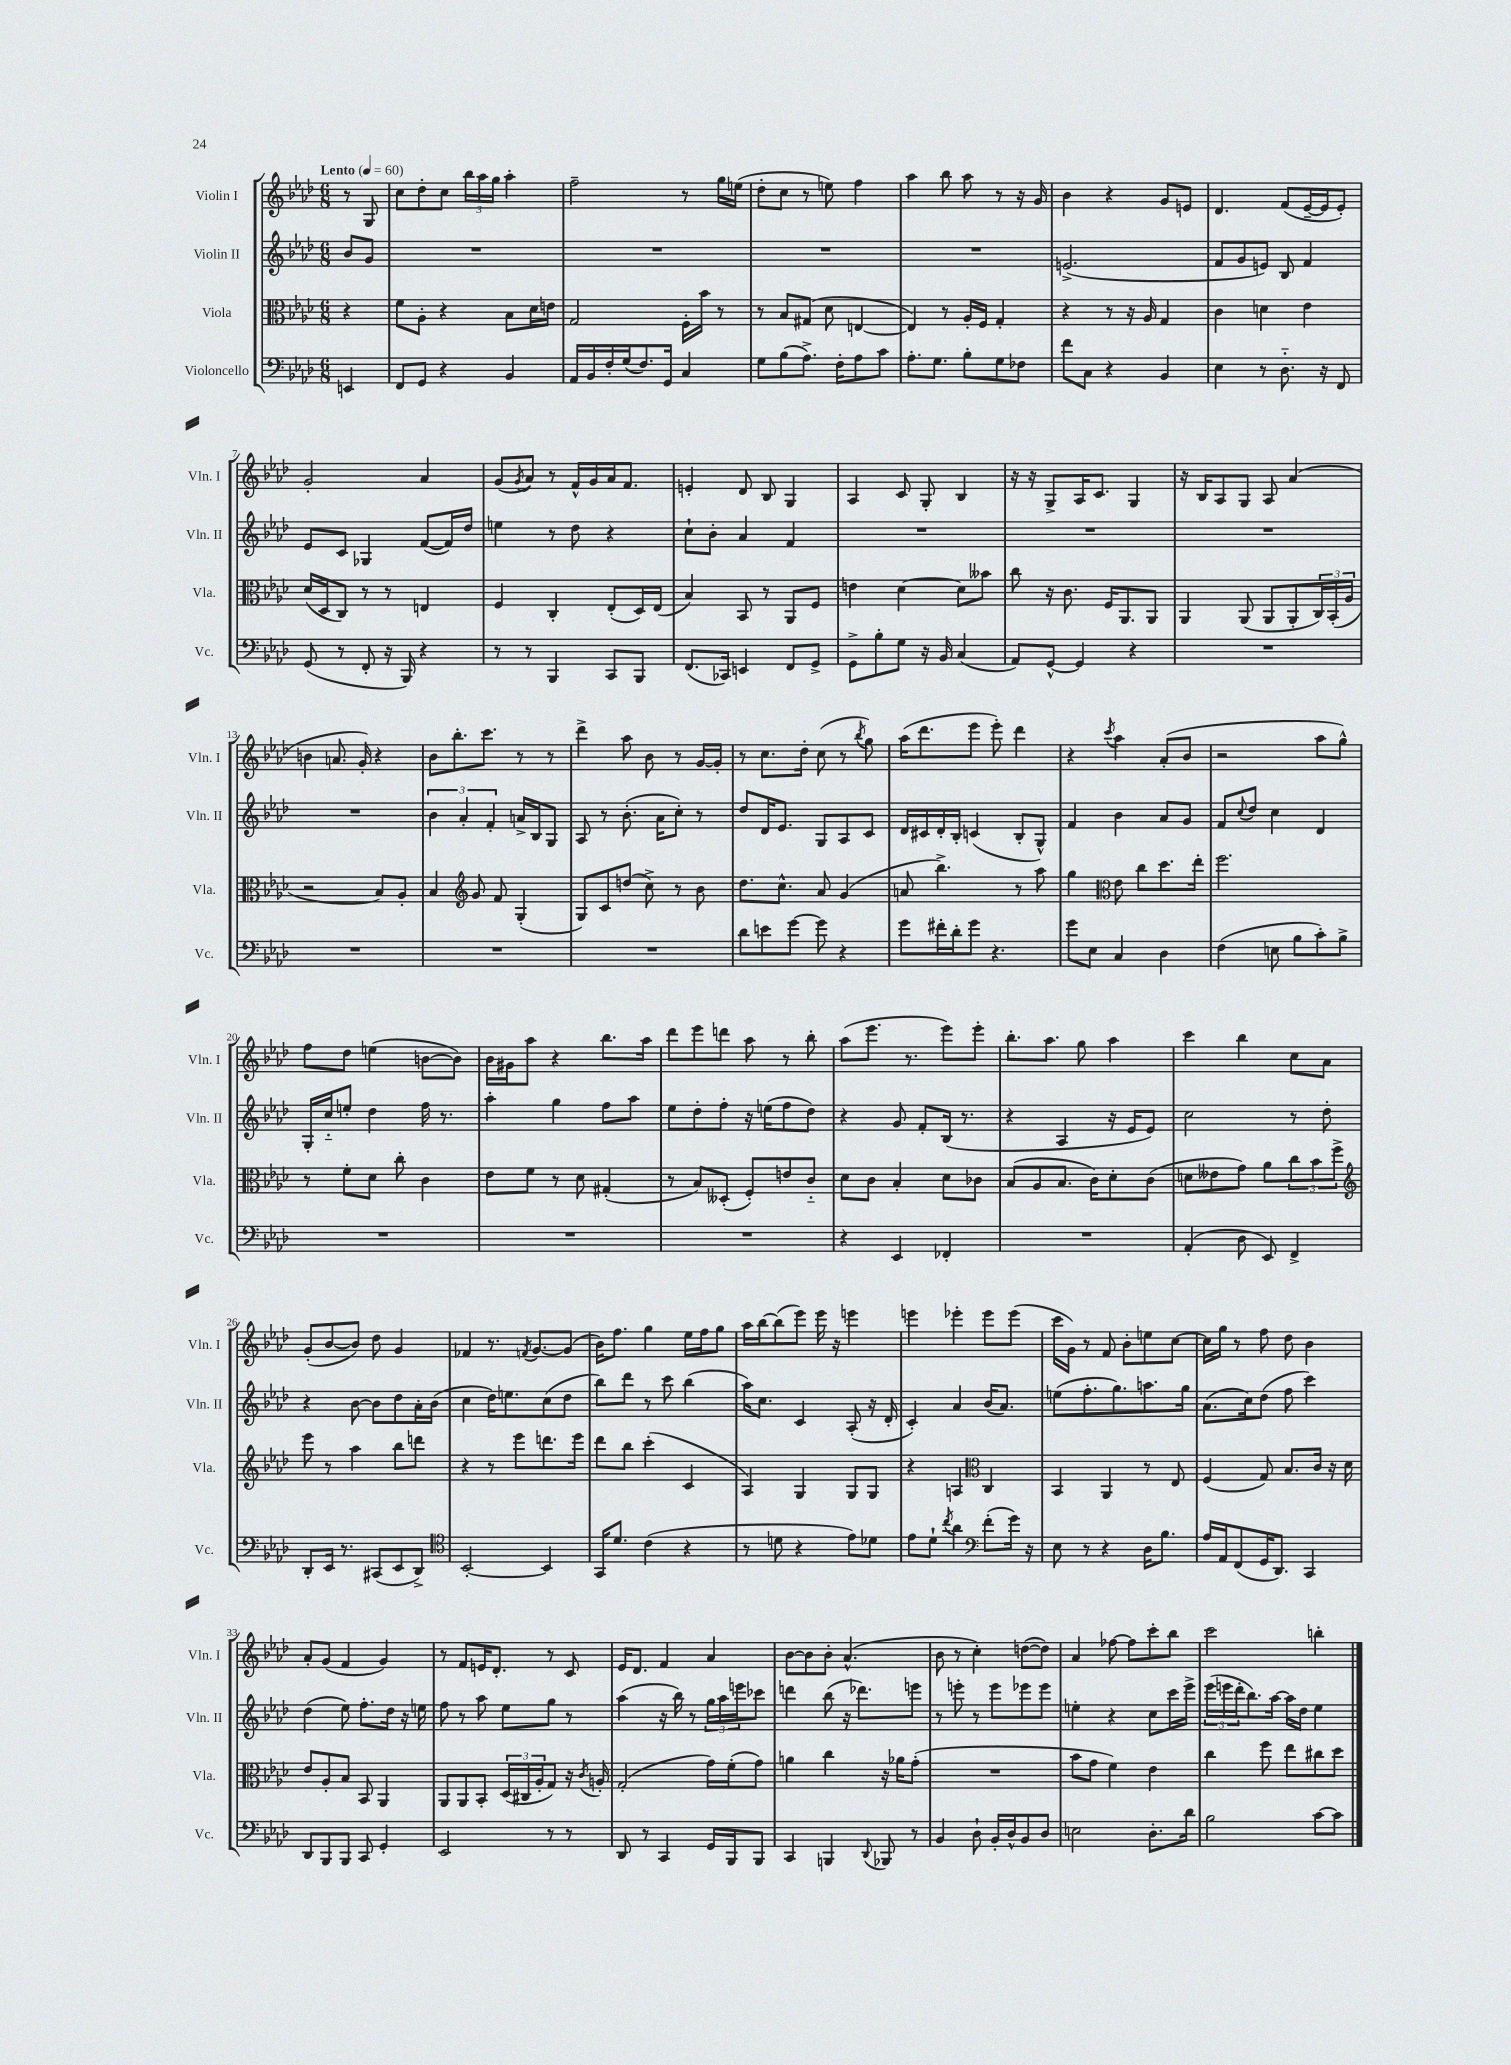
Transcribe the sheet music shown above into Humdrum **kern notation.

**kern	**kern	**kern	**kern
*staff4	*staff3	*staff2	*staff1
*clefF4	*clefC3	*clefG2	*clefG2
*k[b-e-a-d-]	*k[b-e-a-d-]	*k[b-e-a-d-]	*k[b-e-a-d-]
*M6/8	*M6/8	*M6/8	*M6/8
*MM60	*MM60	*MM60	*MM60
4EE	4r	8b-	8r
.	.	8g	8G
=	=	=	=
8FF	8f	2.r	8cc
8GG	8A-'	.	8dd-'
4r	4r	.	8cc
.	.	.	24bb-
.	.	.	24aa-
.	.	.	24gg
4BB-	8B-	.	4aa-'
.	16d-	.	.
.	16e	.	.
=	=	=	=
16AA-	2G	2.r	2ff~
16BB-	.	.	.
16F'	.	.	.
(16G	.	.	.
8.F)	.	.	.
16GG	.	.	.
4C	16F'	.	8r
.	16b-	.	.
.	8r	.	16gg
.	.	.	(16ee
=	=	=	=
8G	8r	2.r	8dd-'
(8B-	8B-	.	8cc
8.A-^)	(8G#	.	8r
.	8d-	.	8ee)
16F'	.	.	.
8A-	[4E	.	4ff
8c	.	.	.
=	=	=	=
8.A-'	4E])	2.r	4aa-
8.G	.	.	.
.	8r	.	8bb-
8B-'	16A-'	.	8aa-
.	16F	.	.
8G	4G'	.	8r
8F-	.	.	16r
.	.	.	16g
=	=	=	=
8f	4r	(2.e^	4b-
8C	.	.	.
4r	8r	.	4r
.	16r	.	.
.	16A-	.	.
4BB-	4G	.	8g
.	.	.	8e
=	=	=	=
4E-	4c	8f	4.d-
.	.	8g	.
8r	4d	8e)	.
8.D-'~	.	8B-	(8f
.	4e-	4f	[16e-~
16r	.	.	16e-]
8FF	.	.	8e-')
=	=	=	=
(8GG	(16d-	8e-	2g'
.	16D-	.	.
8r	8C)	8c	.
8FF'	8r	4G-	.
16r	8r	.	.
16BBB-)	.	.	.
4r	4E	([8f	4a-
.	.	16f])	.
.	.	16dd-	.
=	=	=	=
8r	4F	4ee	(8g
.	.	.	8qg
8r	.	.	8a-)
4BBB-	4C'	8r	8r
.	.	8dd-	16f^^
.	.	.	16g
8CC	(8E-'	4r	16a-
.	.	.	8.f
8BBB-	16D-)	.	.
.	(16E-	.	.
=	=	=	=
(8.FF	4B-)	8cc`	4e'
.	.	8b-'	.
16CC-)	.	.	.
4EE	8BB-	4a-	8d-
.	8r	.	8B-
8FF	8AA-	4f	4G
8GG^	8F	.	.
=	=	=	=
8GG^	4e	2.r	4A-
8B-'	.	.	.
8G	[4d-	.	8c
16r	.	.	8G'
16BB-	.	.	.
(4C	8d-]	.	4B-
.	8b--	.	.
=	=	=	=
8AA-)	8cc	2.r	16r
.	.	.	16r
[8GG^^	16r	.	8G^
.	8.c	.	.
4GG]	.	.	16A-
.	.	.	8.c
.	16F	.	.
.	8.AA-	.	.
4r	.	.	4G
.	8AA-	.	.
=	=	=	=
2.r	4AA-	2.r	16r
.	.	.	16B-
.	.	.	8A-
.	(8AA-	.	8G
.	8AA-	.	8A-
.	8AA-'	.	(4a-
.	24C)	.	.
.	(24BB-'	.	.
.	24A-	.	.
=	=	=	=
2.r	2r	2.r	4b
.	.	.	8.a
.	.	.	16g')
.	8B-)	.	4r
.	8A-'	.	.
=	=	=	=
2.r	4B-	6b-	8b-
.	.	.	8.bb-'
.	.	6a-'	.
*	*clefG2	*	*
.	8g	.	.
.	.	.	8.ccc
.	.	6f'	.
.	8f	.	.
.	(4G'	16a^	8r
.	.	16B-	.
.	.	8G	8r
=	=	=	=
2.r	8G)	8A-	4ddd-^
.	8c	8r	.
.	(8dd	(8.b-'	8aa-
.	8cc^)	.	8b-
.	.	16a-	.
.	8r	8cc')	8r
.	8b-	8r	[16g
.	.	.	16g']
=	=	=	=
8d-	8.dd-	8dd-	8r
8e	.	16d-	8.cc
.	8.cc^^	8.e-	.
[8g	.	.	.
.	.	.	16dd-'
8g]	8a-	8G	(8cc
4r	(4g	8A-	8r
.	.	.	8qbb-
.	.	8c	8gg)
=	=	=	=
8g	8a	16d-	(16aa-
.	.	16c#	8.ddd-
16f#'	4.bb-^)	16d-'	.
16d-'	.	16B-'	.
8g	.	(4c	8eee-
4.r	.	.	8eee-')
.	8r	8B-'	4ddd-
.	8aa-	8G^^)	.
=	=	=	=
8g	4gg	4f	4r
8E-	.	.	.
*	*clefC3	*	*
.	.	.	8qccc
4C	8e-	4b-	4aa-
.	8cc	.	.
4D-	8.dd-	8a-	(8a-'
.	.	8g	8b-
.	16ee-'	.	.
=	=	=	=
(4F	2.ff	8f	2r
.	.	8qqcc	.
.	.	8dd-	.
8E	.	4cc	.
8B-	.	.	.
8c')	.	4d-	8aa-
8B-^	.	.	8gg^^)
=	=	=	=
2.r	8r	16G'	8ff
.	.	16cc'~	.
.	8f'	8ee'	8dd-
.	8d-	4dd-	(4ee
.	8cc'	.	.
.	4c	16ff	[8b
.	.	8.r	.
.	.	.	8b])
=	=	=	=
2.r	8e-	4aa-'	16b-
.	.	.	16g#
.	8f	.	8aa-
.	8r	4gg	4r
.	8d-	.	.
.	(4G#'	8ff	8.bb-
.	.	8aa-	.
.	.	.	16aa-
=	=	=	=
2.r	8r	8ee-	8ddd-
.	8B-)	8dd-'	8eee-
.	(8D--'	8ff'	8ddd
.	8F')	16r	8aa-
.	.	(16ee	.
.	8e	8ff	8r
.	8c'~	8dd-)	8bb-'
=	=	=	=
4r	8d-	4r	(8aa-
.	8c	.	8.eee-
4EE-	4B-'	8g	.
.	.	.	8.r
.	.	8f'	.
4FF-'	8d-	(16B-	8eee-)
.	.	8.r	.
.	8c-	.	8eee-'
=	=	=	=
2.r	(8B-	4r	8.bb-'
.	8A-	.	.
.	.	.	8.aa-
.	8.B-	4A-	.
.	.	.	8gg
.	16c)	.	.
.	8d-'	16r	4aa-
.	.	16e-	.
.	(8c	8e-)	.
=	=	=	=
(4AA-'	8d	2cc	4ccc
.	8e--	.	.
8D-	8g)	.	4bb-
8EE-)	8a-	.	.
4FF^	12cc	8r	8cc
.	12b-	.	.
.	.	8dd-'	8a-
.	12ff^	.	.
=	=	=	=
*	*clefG2	*	*
8DD-'	8eee-	4r	(8g'
16EE-	8r	.	[8b-
8.r	.	.	.
.	4aa-	[8b-	8b-])
(8CC#	.	8b-]	8dd-
8EE-	8bb-	8dd-	4g
8DD-^)	8ddd	16a-'	.
.	.	(16b-	.
=	=	=	=
*clefC4	*	*	*
[2BB-'	4r	4cc	4f-
.	8r	16dd-)	8.r
.	.	8.ee	.
.	8eee-	.	.
.	.	.	8qf
.	.	.	[8.g
4BB-]	8.ddd	(8cc	.
.	.	8dd-	(8g]
.	16eee-	.	.
=	=	=	=
16GG	8ddd-	8bb-)	16b-)
8.d-	.	.	8.ff
.	8bb-	8ddd-	.
(4c	(4ccc'	8r	4gg
.	.	8ccc	.
4r	4c	(4bb-	16ee-
.	.	.	16ff
.	.	.	8gg
=	=	=	=
8r	4A-)	16aa-)	16aa-
.	.	8.cc	[16bb-
8d	.	.	(8bb-]
4r	4G	4c	8eee-)
.	.	.	16eee-
.	.	.	16r
8e-)	8G	(8A-'	4eee
8d-	8G	16r	.
.	.	16d-'	.
=	=	=	=
8e-	4r	4c')	4eee
8d-`	.	.	.
8qcc	.	.	.
4a-	4A	4a-	4eee-'
*clefF4	*clefC3	*	*
(8f'	4C	(16b-	8eee-
.	.	8.a-)	.
16g)	.	.	(8eee-
16r	.	.	.
=	=	=	=
8E-	4BB-	(8ee	16ccc
.	.	.	16g)
8r	.	8.ff'	8r
4r	4AA-	.	8f
.	.	8.gg)	.
.	.	.	8b-'
16D-	8r	8.aa	8ee
8.B-	.	.	.
.	8E-	.	[8cc
.	.	16gg	.
=	=	=	=
16A-	(4F	(8.a-	16cc]
16AA-	.	.	16gg
(8FF	.	.	8r
.	.	16cc)	.
16GG	8G)	(8dd-	8ff
8.DD-)	.	.	.
.	8.B-	8ff	8dd-
4CC	.	4ccc)	4b-
.	16c	.	.
.	16r	.	.
.	16d-	.	.
=	=	=	=
8DD-	8e-	(4dd-	8a-'
8BBB-	8A-'	.	(8g
8BBB-	8B-	8ee-)	4f
8CC	8BB-	8.ff'	.
4GG'	4AA-	.	4g)
.	.	16dd-	.
.	.	16r	.
.	.	16ee	.
=	=	=	=
2EE-	8AA-	8ff	8r
.	8AA-	8r	8f
.	8BB-'	8aa-	16e
.	.	.	8.d-'
.	(24D-	8ee-	.
.	24C#	.	.
.	24A-'	.	.
8r	8G)	8gg	8r
8r	16r	8r	8c
.	8qc	.	.
.	16A'	.	.
=	=	=	=
8DD-	(2G'	(4aa-	16e-
.	.	.	8.d-
8r	.	.	.
4CC	.	16r	4f
.	.	16bb-)	.
.	.	8r	.
16GG	16g)	24gg	4a-
.	.	24aa-	.
16BBB-	(16f'	.	.
.	.	24eee	.
8BBB-	8g)	8ccc-	.
=	=	=	=
4CC	4a	4ddd	[8b-
.	.	.	8b-]
4BBB	4cc	(8bb-	8b-'
.	.	16r	(4.a-^^
.	.	8.ddd-)	.
8qqDD-	.	.	.
8BBB-	16r	.	.
.	16a-	.	.
8r	(8g'	8eee	.
=	=	=	=
4BB-	2.r	8r	8b-
.	.	8eee'	8r
8D-`	.	8r	4cc')
16BB-'	.	8eee	.
16D-^^	.	.	.
8BB-	.	8eee-	([8dd
8D-	.	8eee-	8dd])
=	=	=	=
2E	8b-	4ee'	4a-
.	8g	.	.
.	4f)	4r	[8ff-
.	.	.	8ff-]
8.D-'	4e-	8cc	8ccc'
.	.	16ccc	8bb-
16d-	.	16eee-^	.
=	=	=	=
2B-	4cc	(24eee-	2ccc
.	.	24eee	.
.	.	24ddd-'	.
.	.	8.bb-)	.
.	8ff	.	.
.	.	[16aa-	.
.	8ee-	16aa-]	.
.	.	16dd-	.
[8c	8cc#	4ee-	4bb'
8c]	8dd-	.	.
==	==	==	==
*-	*-	*-	*-
